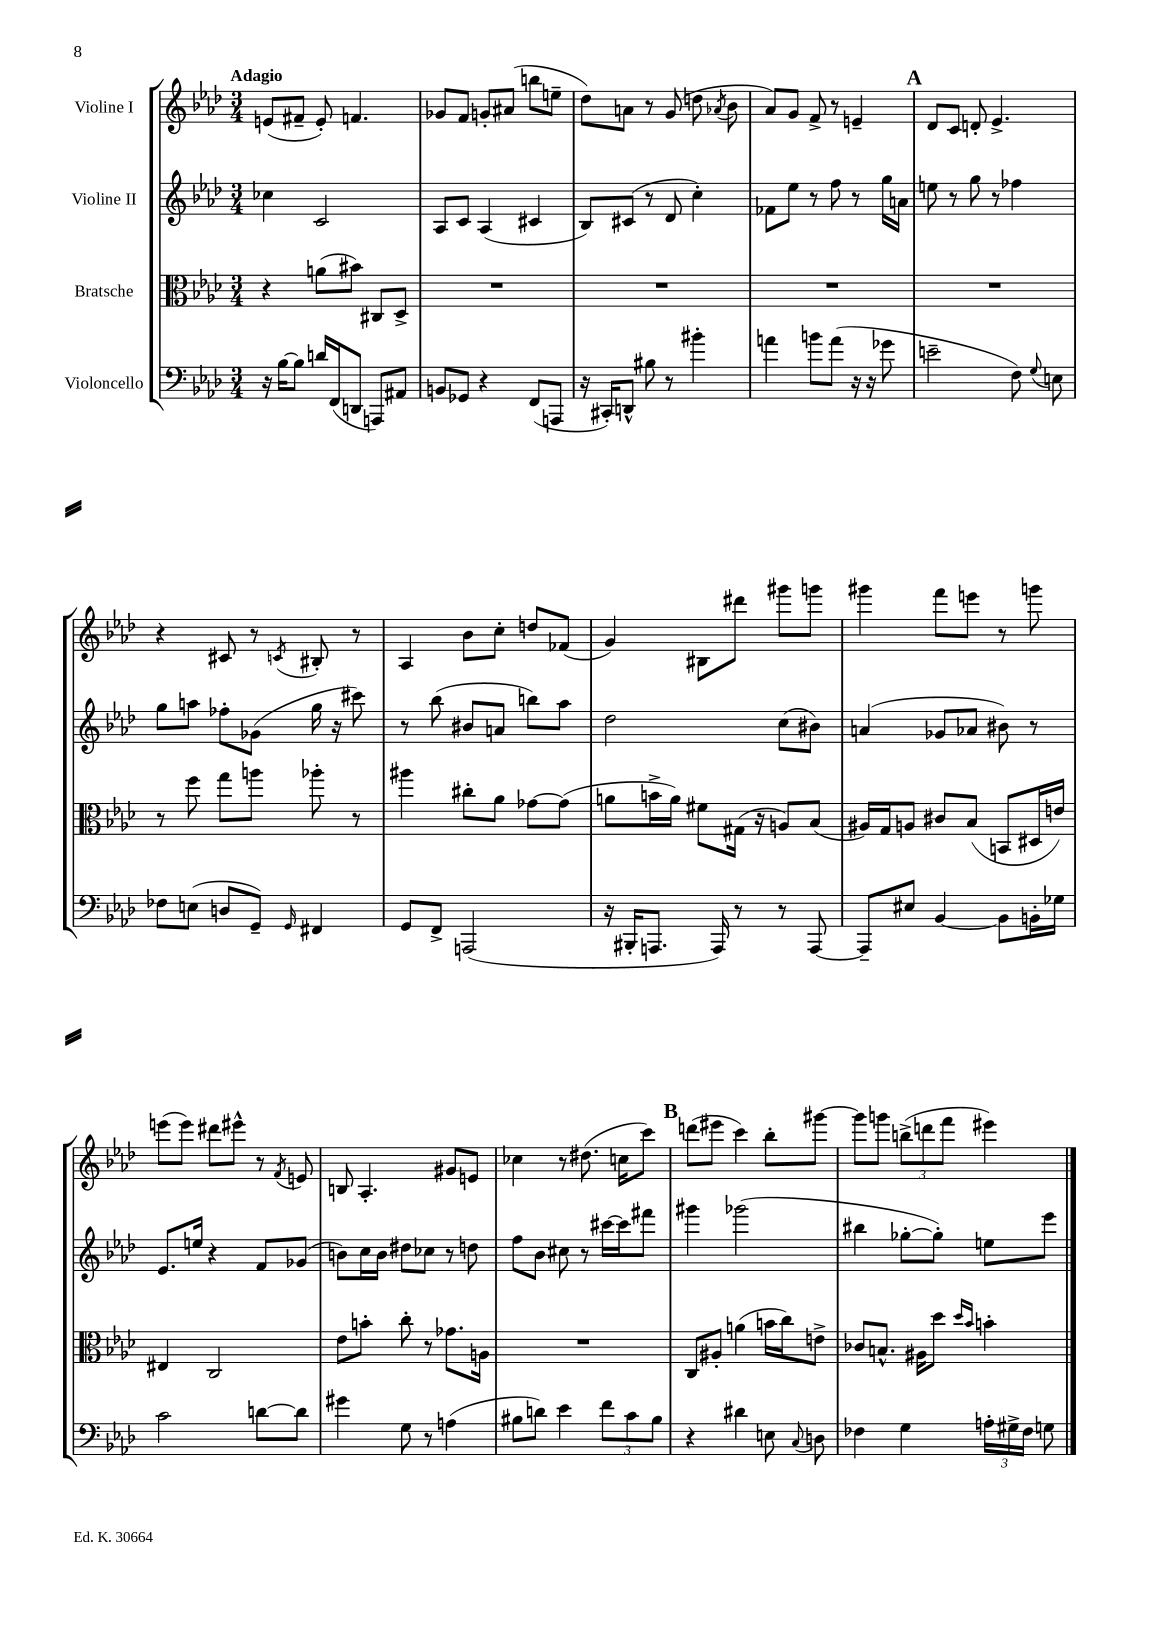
<<
\new StaffGroup <<
\new Staff = "s0" \with { instrumentName = "Violine I" } {
    \clef treble \key aes \major \numericTimeSignature \time 3/4 \tempo "Adagio"
    \autoBeamOff e'8[( fis'8]-- e'8-.) f'4. |
    ges'8[ f'8] g'8[-. ais'8]( b''8[ e''8]-- |
    des''8[) a'8] r8 g'8( d''8 \acciaccatura { aes'8 } bes'8 |
    aes'8[) g'8] f'8-> r8 e'4-- |
    \mark \markup { \bold "A" } des'8[ c'8] d'8-. ees'4.-> |
    r4 cis'8 r8 \acciaccatura { c'8 } bis8-. r8 |
    aes4 bes'8[ c''8]-. d''8[ fes'8]( |
    g'4) bis8[ dis'''8] gis'''8[ g'''8] |
    gis'''4 f'''8[ e'''8] r8 g'''8 |
    e'''8[( e'''8]) dis'''8[ eis'''8]-^ r8 \acciaccatura { f'8 } e'8 |
    b8 aes4.-. gis'8[ e'8] |
    ces''4 r8 dis''8.( c''16[ c'''8]) |
    \mark \markup { \bold "B" } d'''8[( eis'''8] c'''4) bes''8[-. gis'''8]~ |
    gis'''8[ g'''8] \tuplet 3/2 { b''8[->( d'''8 f'''8] } eis'''4) \bar "|." |
}
\new Staff = "s1" \with { instrumentName = "Violine II" } {
    \clef treble \key aes \major \numericTimeSignature \time 3/4
    \autoBeamOff ces''4 c'2 |
    aes8[ c'8] aes4( cis'4 |
    bes8[) cis'8]( r8 des'8 c''4-.) |
    fes'8[ ees''8] r8 f''8 r8 g''16[ a'16] |
    \mark \markup { \bold "A" } e''8 r8 g''8 r8 fes''4 |
    g''8[ a''8] fes''8[-. ges'8]( g''16 r16 cis'''8) |
    r8 bes''8( bis'8[ a'8] b''8[) aes''8] |
    des''2 c''8[( bis'8]) |
    a'4( ges'8[ aes'8] bis'8) r8 |
    ees'8.[ e''16] r4 f'8[ ges'8]( |
    b'8[) c''16 b'16] dis''8[ ces''8] r8 d''8 |
    f''8[ bes'8] cis''8 r8 cis'''16[~ cis'''16 fis'''8] |
    \mark \markup { \bold "B" } gis'''4 ges'''2( |
    bis''4 ges''8[~-. ges''8]-.) e''8[ ees'''8] \bar "|." |
}
\new Staff = "s2" \with { instrumentName = "Bratsche" } {
    \clef alto \key aes \major \numericTimeSignature \time 3/4
    \autoBeamOff r4 a'8[( bis'8]) cis8[ des8]-> |
    R2. |
    R2. |
    R2. |
    \mark \markup { \bold "A" } R2. |
    r8 f''8 g''8[ a''8] aes''8-. r8 |
    ais''4 cis''8[-. aes'8] ges'8[~ ges'8]( |
    a'8[ b'16-> a'16]) fis'8[ gis16]( r16 a8[) bes8]( |
    ais16[) g16 a8] cis'8[ bes8]( b,8[ dis16 e'16]) |
    eis4 c2 |
    ees'8[ b'8]-. c''8-. r8 ges'8.[ a16] |
    R2. |
    \mark \markup { \bold "B" } c8[ ais8]-. a'4( b'16[ c''16) e'8]-> |
    ces'8[ b8.]-^ ais16[ des''8] \grace { des''16[ bes'16] } b'4-. \bar "|." |
}
\new Staff = "s3" \with { instrumentName = "Violoncello" } {
    \clef bass \key aes \major \numericTimeSignature \time 3/4
    \autoBeamOff r16 bes16[~ bes8] d'16[ f,16( d,8] a,,8[) ais,8] |
    b,8[ ges,8] r4 f,8[( a,,8] |
    r16 cis,16[-.) d,8]-^ bis8 r8 bis'4-. |
    a'4 b'8[ a'8]( r16 r16 ges'8 |
    \mark \markup { \bold "A" } e'2-- f8) \appoggiatura { g8 } e8 |
    fes8[ e8]( d8[ g,8]--) \grace { g,16 } fis,4 |
    g,8[ f,8]-> a,,2( |
    r16 bis,,16[-. a,,8.] a,,16) r8 r8 a,,8~ |
    a,,8[-- eis8] bes,4~ bes,8[ b,16-. ges16] |
    c'2 d'8[~ d'8] |
    gis'4 g8 r8 a4( |
    bis8[ d'8]) ees'4 \tuplet 3/2 { f'8[ c'8 bis8] } |
    \mark \markup { \bold "B" } r4 dis'4 e8 \appoggiatura { c8 } d8 |
    fes4 g4 \tuplet 3/2 { a16[-. gis16-> fes16] } g8 \bar "|." |
}
>>
>>
\layout { \context { \Score \remove "Bar_number_engraver" } }
